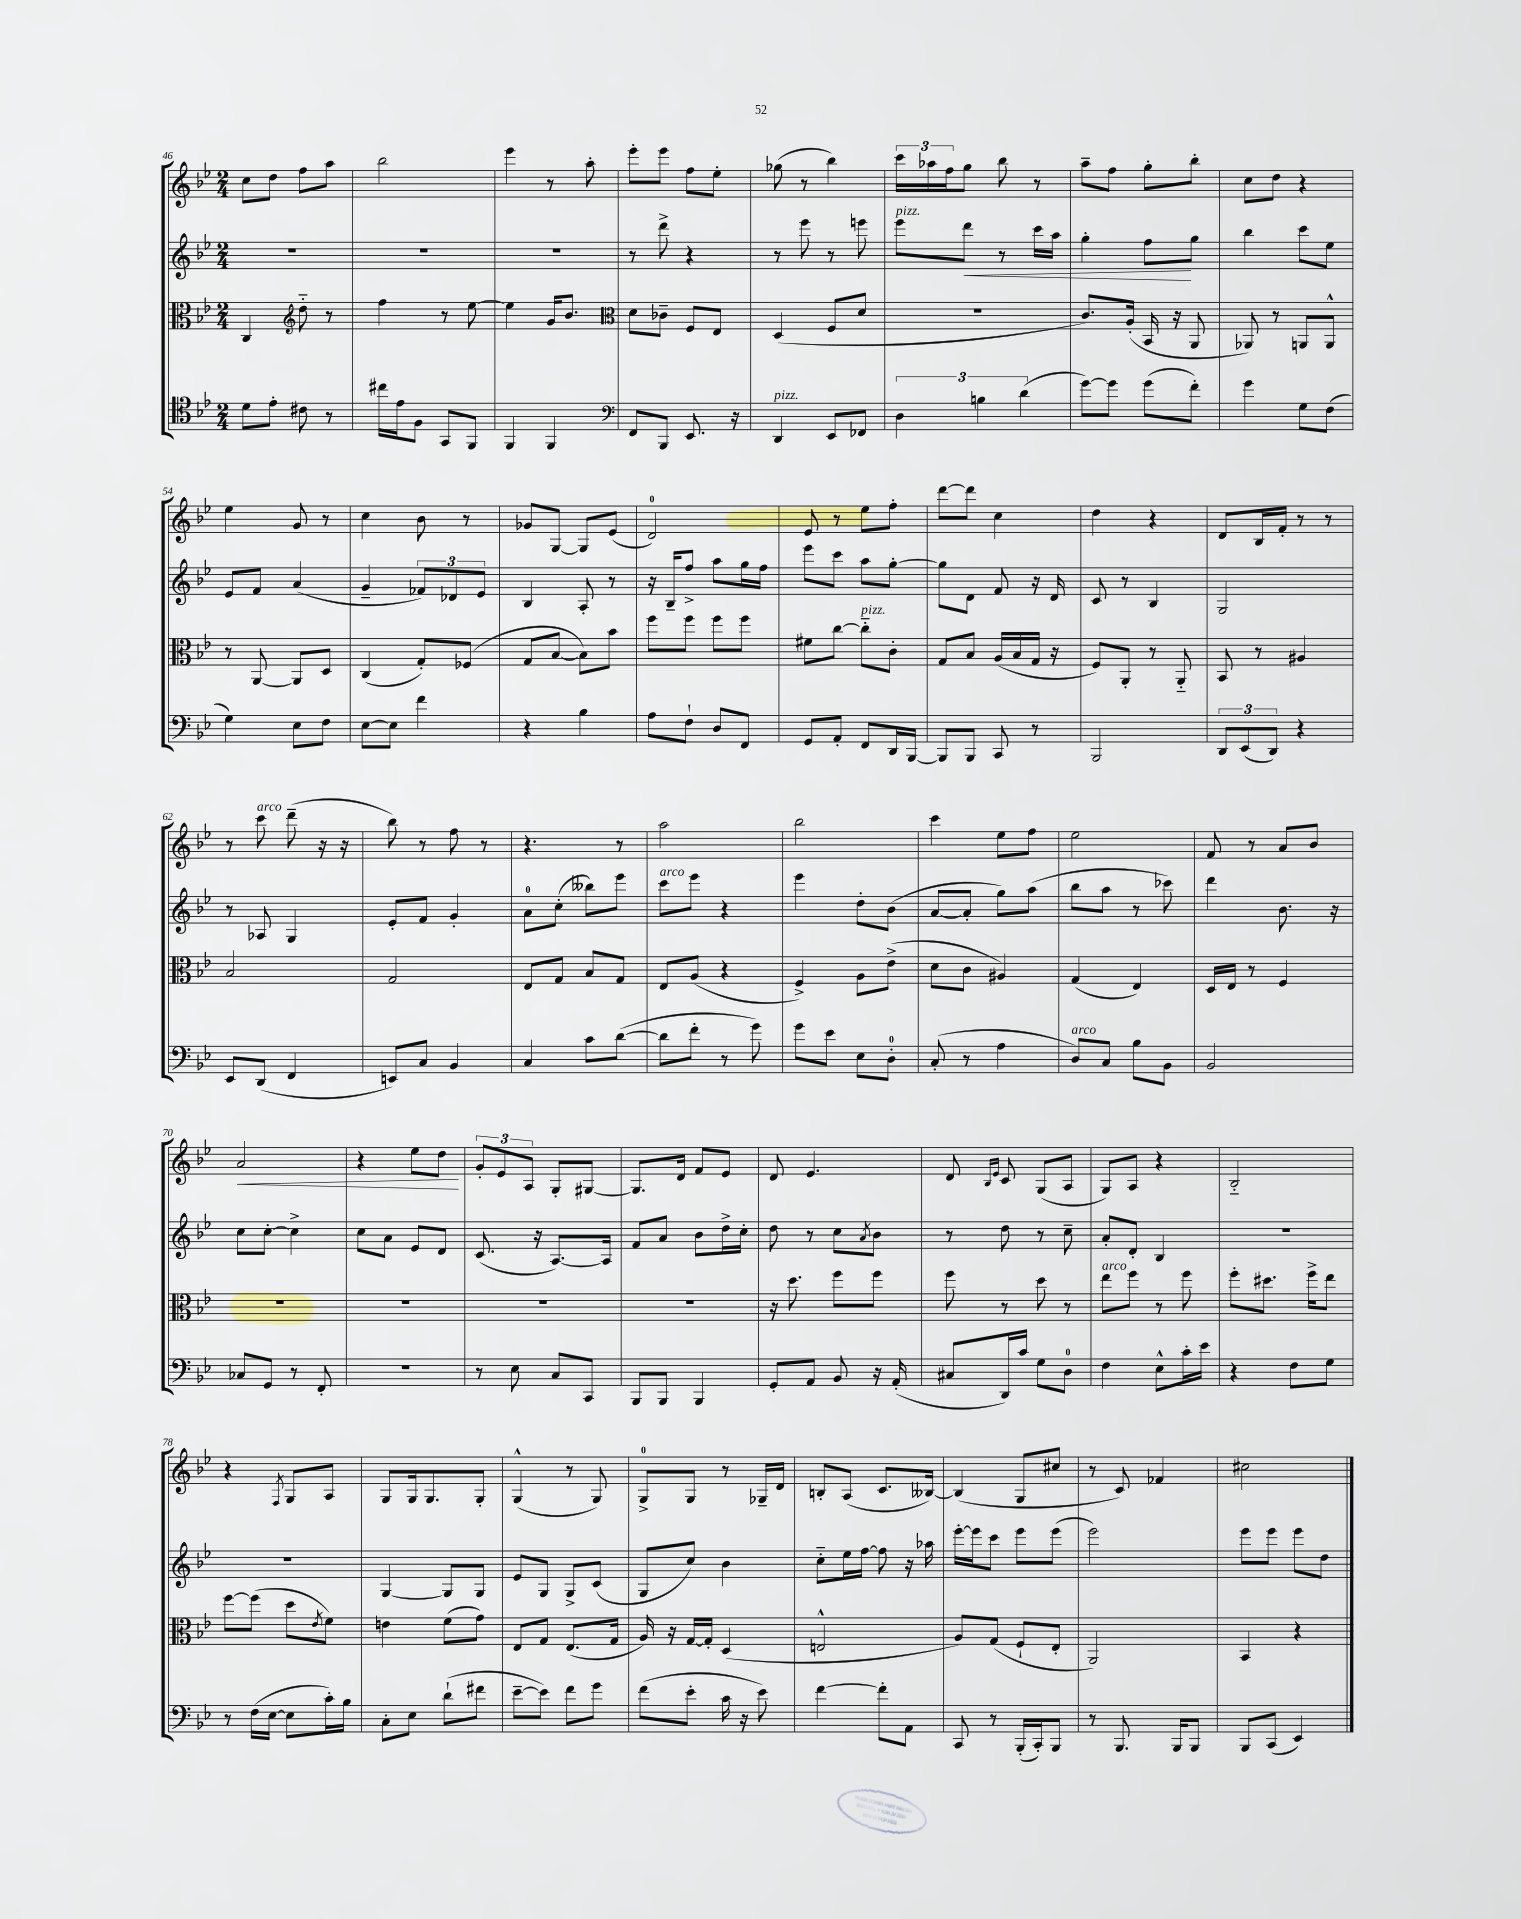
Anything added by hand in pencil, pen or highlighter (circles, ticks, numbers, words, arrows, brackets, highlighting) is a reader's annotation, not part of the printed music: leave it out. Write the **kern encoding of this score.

**kern	**kern	**kern	**kern
*staff4	*staff3	*staff2	*staff1
*clefC4	*clefC3	*clefG2	*clefG2
*k[b-e-]	*k[b-e-]	*k[b-e-]	*k[b-e-]
*M2/4	*M2/4	*M2/4	*M2/4
8d\L	4C/	2r	8cc\L
8e-'\J	.	.	8dd\J
*	*clefG2	*	*
8c#\	8dd'~\	.	8ff\L
8r	8r	.	8aa\J
=	=	=	=
16cc#\LL	4ff\	2r	2bb-\
16e-\J	.	.	.
8F\J	.	.	.
8GG/L	8r	.	.
8FF/J	[8ee-\	.	.
=	=	=	=
4FF/	4ee-\]	2r	4eee-\
4FF/	16g/LK	.	8r
.	8.b-/J	.	.
.	.	.	8aa'\
=	=	=	=
*clefF4	*clefC3	*	*
8FF/L	8d\L	8r	8eee-'\L
8BBB-/J	8c-~\J	8ddd^\	8eee-\J
8.EE-/	8F/L	4r	8ff\L
.	8E-/J	.	8ee-'\J
16r	.	.	.
=	=	=	=
4DD/	(4D/	8r	(8gg-\
.	.	8eee-\	8r
8EE-/L	8F/L	8r	4bb-\)
8FF-/J	8d/J	8eee\	.
=	=	=	=
6D\	2r	8eee-\L	24ccc\LL
.	.	.	24aa-\
.	.	.	24ff\J
.	.	8ddd\J	8gg\J
6B\	.	.	.
.	.	8r	8bb-\
(6d\	.	.	.
.	.	16ccc\LL	8r
.	.	16aa\JJ	.
=	=	=	=
[8g\L)	8.c/L)	4gg'\	8aa~\L
8g\]J	.	.	8ff\J
.	(16A'/Jk	.	.
(8g\L	16BB-/	8ff\L	8gg'\L
.	16r	.	.
8f'\J)	8AA/	8gg\J	8bb-'\J
=	=	=	=
4g\	8AA-/)	4bb-\	8cc\L
.	8r	.	8dd\J
8G\L	8AA/L	8ccc\L	4r
(8F\J	8AA^^/J	8ee-\J	.
=	=	=	=
4G\)	8r	8e-/L	4ee-\
.	[8AA/	8f/J	.
8E-\L	8AA/]L	(4a/	8g/
8F\J	8D/J	.	8r
=	=	=	=
[8E-\L	(4C/	4g~/	4cc\
8E-\]J	.	.	.
4f\	8G'/L)	12f-/L)	8b-\
.	.	12d-/	.
.	(8F-/J	.	8r
.	.	12e-/J	.
=	=	=	=
4r	8G/L	4B-/	8g-/L
.	[8B-/J	.	[8G/J
4B-\	8B-\]L)	8A'/	8G/]L
.	8b-\J	8r	(8e-/J
=	=	=	=
8A\L	8ff\L	16r	2d/)
.	.	16B-~/LK	.
8F`\J	8ff\J	8ff^/J	.
8D/L	8ff\L	8aa\L	.
8FF/J	8ff\J	16gg\L	.
.	.	16ff\JJ	.
=	=	=	=
8GG/L	8f#\L	8eee-\L	8e-/
8AA'/J	[8cc\J	8ccc\J	8r
8FF/L	8cc'~\]L	8aa\L	8ee-\L
16DD/L	8c'\J	[8gg'\J	8ff'\J
[16BBB-/JJ	.	.	.
=	=	=	=
8BBB-/]L	8G/L	8gg\]L	[8ddd\L
8BBB-/J	8B-/J	8d\J	8ddd\]J
8CC/	(16A/LL	8f/	4cc\
.	16B-/	.	.
8r	16G/JJ	16r	.
.	16r	16d/	.
=	=	=	=
2BBB-/	8F/L)	8c/	4dd\
.	8AA'/J	8r	.
.	8r	4B-/	4r
.	8AA'~/	.	.
=	=	=	=
12DD/L	8BB-/	2G/	8d/L
(12EE-/	.	.	.
.	8r	.	16B-/L
12DD/J)	.	.	.
.	.	.	16f'/JJ
4r	4A#/	.	8r
.	.	.	8r
=	=	=	=
8EE-/L	2B-/	8r	8r
(8DD/J	.	8A-/	8ccc\
4FF/	.	4G/	(8ddd~\
.	.	.	16r
.	.	.	16r
=	=	=	=
8EE/L)	2G/	8e-'/L	8bb-\)
8C/J	.	8f/J	8r
4BB-/	.	4g'/	8ff\
.	.	.	8r
=	=	=	=
4C/	8E-/L	8a\L	4.r
.	8G/J	(8cc'\J	.
8c\L	8B-/L	8bb--\L)	.
([8d\J	8G/J	8eee-\J	8r
=	=	=	=
8d\]L	8E-/L	8ccc\L	2aa\
8f'\J	(8A/J	8eee-\J	.
8r	4r	4r	.
8g\)	.	.	.
=	=	=	=
8g\L	4F^/)	4eee-\	2bb-\
8e-\J	.	.	.
8E-\L	8A\L	8dd'\L	.
8D'\J	(8e-^\J	(8b-\J	.
=	=	=	=
(8C'/	8d\L	[8a/L	4ccc\
8r	8c\J	8a'/]J	.
4A\	4A#/)	8gg\L)	8ee-\L
.	.	(8aa\J	8ff\J
=	=	=	=
8D/L)	(4G/	8bb-\L	2ee-\
8C/J	.	8aa\J	.
8B-\L	4E-/)	8r	.
8BB-\J	.	8ccc-\)	.
=	=	=	=
2BB-/	16D/LL	4ddd\	8f/
.	16E-/JJ	.	.
.	8r	.	8r
.	4F/	8.b-\	8a/L
.	.	.	8b-/J
.	.	16r	.
=	=	=	=
8C-/L	2r	8cc\L	2a/
8GG/J	.	[8cc'\J	.
8r	.	4cc^\]	.
8FF'/	.	.	.
=	=	=	=
2r	2r	8cc\L	4r
.	.	8a\J	.
.	.	8e-/L	8ee-\L
.	.	8d/J	8dd\J
=	=	=	=
8r	2r	(8.c/	12g'/L
.	.	.	12e-/
8E-\	.	.	.
.	.	.	12A/J
.	.	16r	.
8C/L	.	[8.A/L)	8G'/L
8CC/J	.	.	[8G#/J
.	.	16A/]Jk	.
=	=	=	=
8BBB-/L	2r	8f/L	8.G#/]L
8BBB-/J	.	8a/J	.
.	.	.	16d/Jk
4BBB-/	.	8b-\L	8f/L
.	.	16dd^\L	8e-/J
.	.	16cc'\JJ	.
=	=	=	=
8GG'/L	16r	8dd\	8d/
.	8.dd\	.	.
8AA/J	.	8r	4.e-/
8BB-/	8ff\L	8cc\L	.
.	.	8qa/	.
16r	8ff\J	8b-\J	.
(16AA'/	.	.	.
=	=	=	=
8C#/L	8ff\	8r	8d/
.	.	.	16qqB-/LL
.	.	.	16qqe-/JJ
16DD/L)	8r	8dd\	8c/
16c/JJ	.	.	.
8G\L	8dd\	8r	(8G/L
8D\J	8r	8cc~\	8A/J
=	=	=	=
4F\	8ee-\L	8a'/L	8G/L)
.	8ff\J	8d'/J	8A/J
8E-^^\L	8r	4B-/	4r
16c'\L	8ff\	.	.
16e-\JJ	.	.	.
=	=	=	=
4r	8ff'\L	2r	2B-'~/
.	8.dd#\J	.	.
8F\L	.	.	.
.	16ff^\LK	.	.
8G\J	8ee-\J	.	.
=	=	=	=
8r	[8ff\L	2r	4r
(16F\LL	(8ff\]J	.	.
[16E-\JJ	.	.	.
.	.	.	8qF/
8E-\]L	8dd\L	.	8G/L
.	8qe-/	.	.
16c'\L)	8f\J)	.	8A/J
16B-\JJ	.	.	.
=	=	=	=
8C'\L	4e\	[4G/	8G/L
8E-\J	.	.	16G/k
.	.	.	8.G/
(8d`\L	(8f\L	8G/]L	.
8f#\J	8g\J)	8G/J	8G'/J
=	=	=	=
[8e-~\L	8E-/L	8e-/L	(4G^^/
8e-\]J)	8G/J	8G/J	.
8f\L	(8.E-/L	8G^/L	8r
8g\J	.	(8c/J	8G/)
.	16G/Jk	.	.
=	=	=	=
(8f\L	16A/)	8G/L	8G^/L
.	16r	.	.
8e-'\J	[16G/LL	8cc/J)	8G/J
.	16G'/]JJ	.	.
16c\	(4D/	4b-\	8r
16r	.	.	.
8e-\)	.	.	16G-~/LL
.	.	.	16d/JJ
=	=	=	=
[4f\	2E^^/	8cc'~\L	8B'/L
.	.	16ee-\L	(8A/J
.	.	[16ff\JJ	.
8f'\]L	.	8ff\]	8.c/L
8AA\J	.	16r	.
.	.	16aa-\	[16B--/Jk)
=	=	=	=
8CC/	8A/L)	[16eee-'\LL	(4B--/]
.	.	16eee-\]J	.
8r	(8G/J	8ccc\J	.
(16BBB-'/LL	8F`/L	8eee-\L	8G/L
16CC'/J)	.	.	.
8BBB-/J	8E-'/J	(8eee-\J	8cc#/J
=	=	=	=
8r	2AA/)	2eee-\)	8r
8.BBB-/	.	.	8c/)
.	.	.	4f-/
16BBB-/LK	.	.	.
8BBB-/J	.	.	.
=	=	=	=
8BBB-/L	4BB-/	8eee-\L	2cc#\
(8CC/J	.	8eee-\J	.
4EE-/)	4r	8eee-\L	.
.	.	8dd\J	.
==	==	==	==
*-	*-	*-	*-
